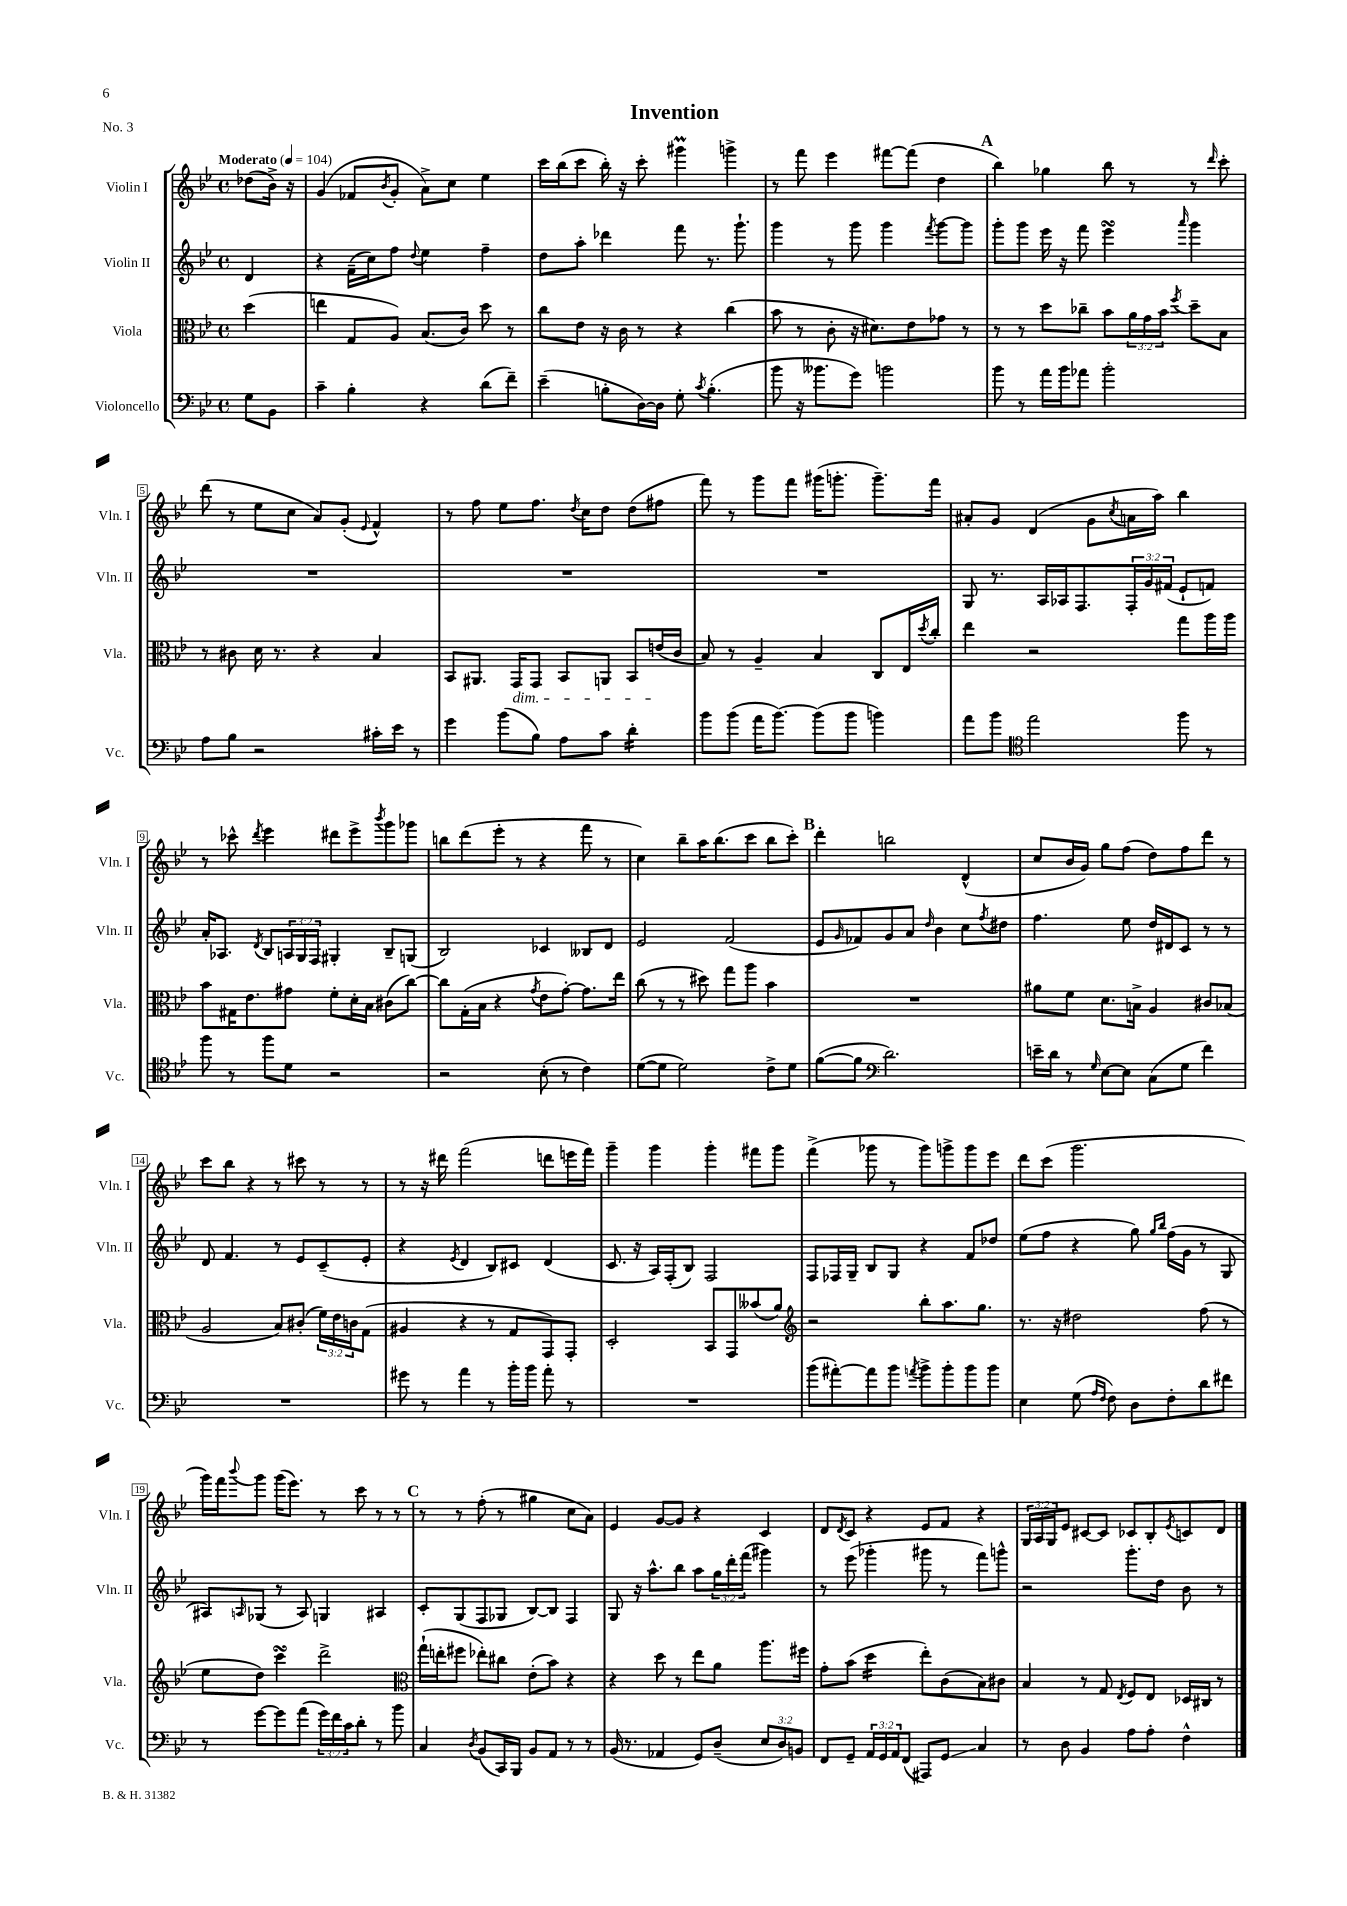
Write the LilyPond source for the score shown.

\header { title = "Invention" piece = "No. 3" }
<<
\new StaffGroup <<
\new Staff = "s0" \with { instrumentName = "Violin I" shortInstrumentName = "Vln. I" } {
    \clef treble \key bes \major \defaultTimeSignature \time 4/4 \override Staff.TupletNumber.text = #tuplet-number::calc-fraction-text \partial 4 \tempo "Moderato" 4 = 104
    des''8( bes'16->) r16 |
    g'4( fes'8 \acciaccatura { bes'8 } g'8-. a'8->) c''8 ees''4 |
    c'''16 bes''16( c'''8 bes''16-.) r16 c'''8-. gis'''4\prall g'''4-> |
    r8 f'''8 ees'''4 fis'''8~ fis'''8( d''4 |
    \mark \markup { \bold "A" } bes''4) ges''4 bes''8 r8 r8 \grace { d'''16 } c'''8-. |
    d'''8( r8 ees''8 c''8 a'8) g'8-.( \appoggiatura { ees'8 } f'4-^) |
    r8 f''8 ees''8 f''8. \acciaccatura { d''8 } c''16 d''8 d''8( fis''8 |
    f'''8) r8 g'''8 f'''8 gis'''16( g'''8.-. g'''8.--) f'''16 |
    ais'8-. g'8 d'4( g'8 \acciaccatura { c''8 } a'16 a''16) bes''4 |
    r8 ces'''8-^ \acciaccatura { d'''8 } ees'''4 dis'''8 ees'''8-> \acciaccatura { bes'''8 } g'''8 ges'''8 |
    b''8 d'''8( ees'''8-. r8 r4 f'''8 r8 |
    c''4) bes''8-- a''16 bes''8.( c'''8 bes''8 c'''8-.) |
    \mark \markup { \bold "B" } d'''4-. b''2 d'4-^( |
    c''8 bes'16 g'16) g''8 f''8( d''8) f''8 d'''8 r8 |
    c'''8 bes''8 r4 r8 cis'''8 r8 r8 |
    r8 r16 dis'''16 f'''2( d'''8 e'''16 f'''16) |
    g'''4-- g'''4 g'''4-. fis'''8 g'''8 |
    f'''4->( ges'''8 r8 ges'''8) g'''8-> g'''8 ees'''8 |
    d'''8 c'''8( g'''2. |
    g'''16) f'''16 \appoggiatura { bes'''8 } g'''8 g'''16( ees'''8.) r8 c'''8 r8 r8 |
    \mark \markup { \bold "C" } r8 r8 f''8-.( r8 gis''4 c''8 a'8) |
    ees'4 g'8~ g'8 r4 c'4 |
    d'8 \acciaccatura { d'8 } c'8 r4 ees'8 f'8 r4 |
    \tuplet 3/2 { g16 a16 g16 } ees'8 cis'8~ cis'8 ces'8 bes8-. \acciaccatura { ees'8 } c'8 d'8 \bar "|." |
}
\new Staff = "s1" \with { instrumentName = "Violin II" shortInstrumentName = "Vln. II" } {
    \clef treble \key bes \major \defaultTimeSignature \time 4/4 \override Staff.TupletNumber.text = #tuplet-number::calc-fraction-text \partial 4
    d'4 |
    r4 f'16--( c''16) f''8 \appoggiatura { d''8 } ees''4 f''4-- |
    d''8 a''8-. des'''4 f'''8 r8. g'''8.-! |
    g'''4 r8 g'''8 g'''4 \acciaccatura { f'''8 } g'''8~ g'''8 |
    \mark \markup { \bold "A" } g'''8-. g'''8 ees'''16 r16 f'''8 ees'''4\turn \grace { a'''16 } g'''4 |
    R1 |
    R1 |
    R1 |
    g8 r8. a16 aes16 f8. \tuplet 3/2 { f16-. g'16 fis'16( } ees'8-! f'8) |
    a'16-. aes8. \acciaccatura { d'8 } bes8 \tuplet 3/2 { a16 g16 f16 } gis4-. bes8-- g8( |
    bes2) ces'4 beses8 d'8 |
    ees'2 f'2( |
    \mark \markup { \bold "B" } ees'8 \grace { g'16 } fes'8) g'8 a'8 \grace { d''16 } bes'4 c''8 \acciaccatura { f''8 } dis''8 |
    f''4. ees''8 d''16 dis'16 c'8 r8 r8 |
    d'8 f'4. r8 ees'8 c'8--( ees'8-. |
    r4 \acciaccatura { ees'8 } d'4 bes8) cis'8 d'4( |
    c'8. r16 a16) f16-.( bes8) f2 |
    f8 fes16 g16-- bes8 g8 r4 f'8 des''8 |
    ees''8( f''8 r4 g''8) \grace { g''16 bes''16 } f''16( g'16 r8 g8 |
    ais8) \grace { a16 } ges8( r8 a8) g4 ais4 |
    \mark \markup { \bold "C" } c'8-. g8( f8 ges8 bes8~) bes8 f4 |
    g8 r16 a''8.-^ bes''8 a''8 \tuplet 3/2 { g''16 d'''16-. f'''16( } gis'''4) |
    r8 ees'''8( ges'''4-. gis'''8 r8 f'''8) g'''8-^ |
    r2 g'''8.-. d''16 bes'8 r8 \bar "|." |
}
\new Staff = "s2" \with { instrumentName = "Viola" shortInstrumentName = "Vla." } {
    \clef alto \key bes \major \defaultTimeSignature \time 4/4 \override Staff.TupletNumber.text = #tuplet-number::calc-fraction-text \partial 4
    d''4( |
    e''4 g8 a8) bes8.( c'16) d''8 r8 |
    c''8 ees'8 r16 c'16 r8 r4 c''4( |
    bes'8 r8 c'8-. r16 dis'8.) ees'8 ges'8 r8 |
    \mark \markup { \bold "A" } r8 r8 d''8 ces''8-- bes'8 \tuplet 3/2 { a'16 g'16 bes'16 } \acciaccatura { f''8 } d''8-- bes8 |
    r8 cis'8 d'16 r8. r4 bes4 |
    bes,8 ais,8. g,16\dim g,8 bes,8 a,8 bes,8 e'16\!( c'16 |
    bes8) r8 a4-- bes4 c8 ees16 \acciaccatura { d''8 } c''16-. |
    ees''4 r2 g''8 a''16 a''16 |
    bes'8 gis16 ees'8. gis'8 f'8-. d'16-. bes16 cis'8( c''8~) |
    c''8 g16-.( bes16 r4 \acciaccatura { g'8 } ees'8 g'8~-.) g'8. ees''16 |
    c''8( r8 r8 dis''8) g''8 a''8 bes'4 |
    \mark \markup { \bold "B" } R1 |
    ais'8 f'8 d'8. b16-> a4 cis'8 bes8( |
    a2 bes8) cis'8-.( \tuplet 3/2 { f'16) ees'16 c'16 } g8( |
    ais4 r4 r8 g8 g,8) g,8-. |
    d2-. bes,8 g,8 beses'8( a'8) |
    \clef treble r2 bes''8-. a''8. g''8. |
    r8. r16 dis''2 f''8( r8 |
    ees''8 d''8) c'''4\turn d'''2-> |
    \mark \markup { \bold "C" } \clef alto g''16-!( e''16-. fis''8 ees''8-.) cis''8 ees'8-.( bes'8) r4 |
    r4 d''8 r8 ees''8 a'8 a''8. fis''16 |
    g'8-. bes'8( d''4:16 ees''8-.) c'8( bes8) cis'8 |
    bes4 r8 g8 \acciaccatura { ees8 } f8 ees8 des16 cis16 r8 \bar "|." |
}
\new Staff = "s3" \with { instrumentName = "Violoncello" shortInstrumentName = "Vc." } {
    \clef bass \key bes \major \defaultTimeSignature \time 4/4 \override Staff.TupletNumber.text = #tuplet-number::calc-fraction-text \partial 4
    g8 bes,8 |
    c'4-- bes4-. r4 d'8( f'8--) |
    ees'4--( b8-. d16~) d16 g8-. \acciaccatura { c'8 } b4.-.( |
    bes'8 r16 beses'8. g'8) b'2 |
    \mark \markup { \bold "A" } bes'8 r8 a'16 bes'16 aes'8 bes'2-. |
    a8 bes8 r2 cis'16-. ees'16 r8 |
    g'4 bes'8( bes8) a8 c'8 d'4:16-. |
    bes'8 bes'8( a'16 bes'8.~) bes'8( bes'8 b'4) |
    a'8 bes'8 \clef tenor ees''2 f''8 r8 |
    f''8 r8 f''8 d'8 r2 |
    r2 bes8-.( r8 c'4) |
    d'8~( d'8 d'2) c'8-> d'8 |
    \mark \markup { \bold "B" } f'8~( f'8 \clef bass d'2.) |
    e'16-- d'16 r8 \grace { g16 } ees8~ ees8 c8( g8 f'4) |
    R1 |
    gis'8 r8 a'4 r8 bes'16-. bes'16 a'8-. r8 |
    R1 |
    bes'8( ais'8~-.) ais'8 bes'8 \acciaccatura { a'8 } bes'8-> bes'8-. bes'8 bes'8 |
    ees4 g8( \grace { a16 f16 } f8) d8 f8-. d'8 fis'8 |
    r8 g'8~ g'8 a'8( \tuplet 3/2 { g'16) f'16 c'16 } d'8-. r8 bes'8 |
    \mark \markup { \bold "C" } c4 \acciaccatura { d8 } bes,8( c,16) bes,,16 bes,8 a,8 r8 r8 |
    bes,16( r8. aes,4 g,8) d8--( \tuplet 3/2 { ees8 d8) b,8 } |
    f,8 g,8-- \tuplet 3/2 { a,16 g,16 a,16 } f,8( ais,,8) g,8\glissando c4 |
    r8 d8 bes,4 a8 a8-. f4-^ \bar "|." |
}
>>
>>
\layout { \context { \Score \override BarNumber.stencil = #(make-stencil-boxer 0.1 0.3 ly:text-interface::print) } }
